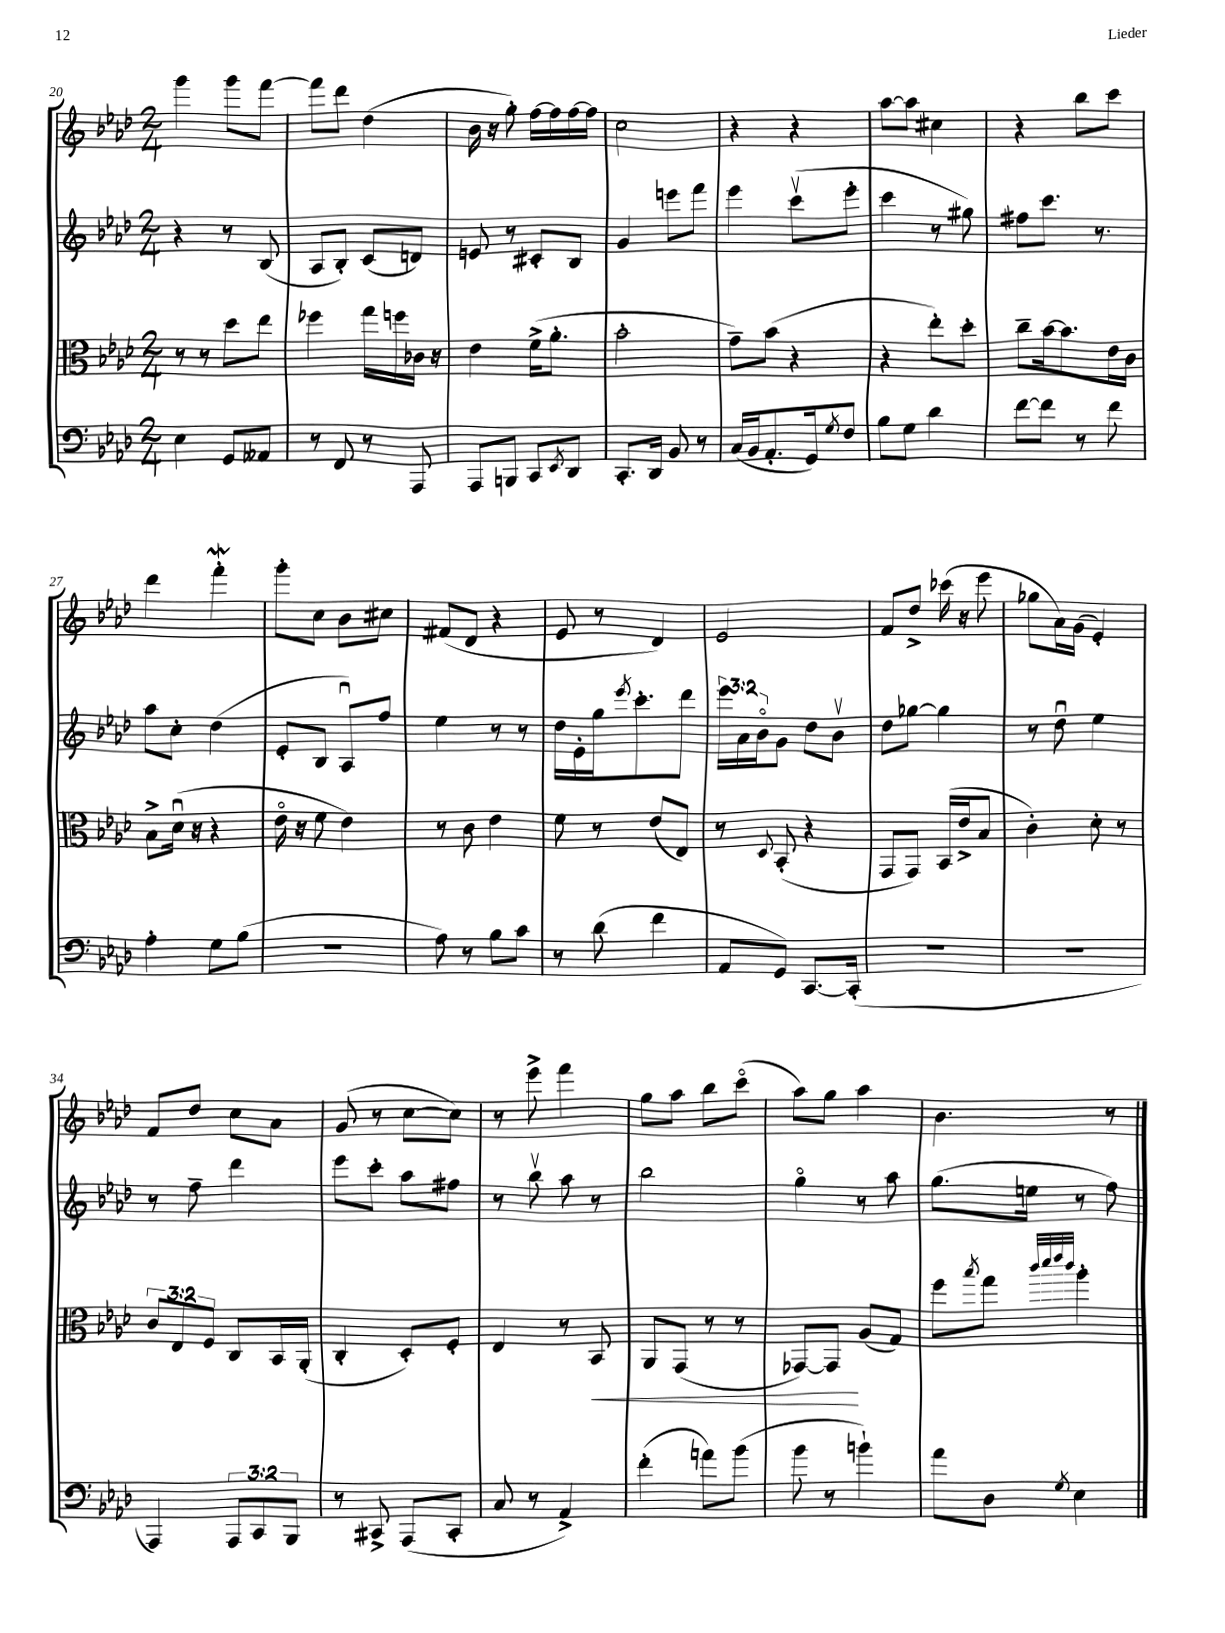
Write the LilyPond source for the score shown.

<<
\new StaffGroup <<
\new Staff = "s0" {
    \clef treble \key aes \major \numericTimeSignature \time 2/4
    g'''4 g'''8 f'''8~ |
    f'''8 des'''8 des''4( |
    bes'16 r16 g''8-.) f''16~ f''16 f''16~ f''16 |
    c''2 |
    r4 r4 |
    aes''8~ aes''8 cis''4 |
    r4 bes''8 c'''8 |
    des'''4 f'''4-.\mordent |
    g'''8-. c''8 bes'8 cis''8 |
    fis'8( des'8 r4 |
    ees'8 r8 des'4) |
    ees'2 |
    f'8 des''8-> ces'''16( r16 ees'''8 |
    ges''8 aes'16) g'16( ees'4-.) |
    f'8 des''8 c''8 aes'8 |
    g'8( r8 c''8~ c''8) |
    r8 ees'''8-> f'''4 |
    g''8 aes''8 bes''8 c'''8\flageolet( |
    aes''8) g''8 aes''4 |
    bes'4. r8 \bar "|." |
}
\new Staff = "s1" {
    \clef treble \key aes \major \numericTimeSignature \time 2/4 \override Staff.TupletNumber.text = #tuplet-number::calc-fraction-text
    r4 r8 bes8( |
    aes8 bes8-.) c'8( d'8) |
    e'8 r8 cis'8-. bes8 |
    g'4 e'''8 f'''8 |
    ees'''4 c'''8\upbow( ees'''8-. |
    c'''4 r8 gis''8) |
    fis''8 c'''8. r8. |
    aes''8 c''8-. des''4( |
    ees'8-. bes8 aes8\downbow) f''8 |
    ees''4 r8 r8 |
    des''16 ees'16-. g''16 \acciaccatura { ees'''8 } c'''8.-. des'''8 |
    \tuplet 3/2 { ees'''16 aes'16 bes'16\flageolet } g'8 des''8 bes'8\upbow |
    des''8 ges''8~ ges''4 |
    r8 des''8\downbow ees''4 |
    r8 f''8-- des'''4 |
    ees'''8 c'''8-. aes''8 fis''8 |
    r8 bes''8\upbow aes''8 r8 |
    bes''2 |
    g''4\flageolet r8 aes''8 |
    g''8.( e''16 r8 f''8) \bar "|." |
}
\new Staff = "s2" {
    \clef alto \key aes \major \numericTimeSignature \time 2/4 \override Staff.TupletNumber.text = #tuplet-number::calc-fraction-text
    r8 r8 des''8 ees''8 |
    fes''4 g''16 f''16 ces'16 r16 |
    ees'4 f'16->( aes'8.-. |
    bes'2-. |
    g'8--) bes'8( r4 |
    r4 ees''8-.) des''8-. |
    c''8-- bes'16~ bes'8. ees'16 c'16 |
    bes8-> des'16\downbow( r16 r4 |
    ees'16\flageolet r16 f'8 ees'4) |
    r8 c'8 ees'4 |
    f'8 r8 ees'8( ees8) |
    r8 \appoggiatura { des8 } bes,8-.( r4 |
    g,8 g,8) bes,16( ees'16-> bes8 |
    c'4-.) des'8-. r8 |
    \tuplet 3/2 { c'8 ees8 f8 } c8 bes,16 aes,16-.( |
    c4-. des8-.) f8-. |
    ees4 r8 bes,8\< |
    aes,8 g,8( r8 r8 |
    ges,8~) ges,8\! aes8( g8) |
    f''8 \acciaccatura { bes''8 } g''8 \grace { c'''32 des'''32 ees'''32 c'''32 } aes''4-. \bar "|." |
}
\new Staff = "s3" {
    \clef bass \key aes \major \numericTimeSignature \time 2/4 \override Staff.TupletNumber.text = #tuplet-number::calc-fraction-text
    ees4 g,8 aeses,8 |
    r8 f,8 r8 aes,,8 |
    aes,,8 b,,8 c,8 \acciaccatura { ees,8 } des,8 |
    c,8.-. des,16 bes,8 r8 |
    c16( bes,16 aes,8.-. g,16) \acciaccatura { g8 } f8 |
    bes8 g8 des'4 |
    f'8~ f'8 r8 f'8 |
    aes4-. g8 bes8( |
    r2 |
    aes8) r8 bes8 c'8 |
    r8 des'8( f'4 |
    aes,8 g,8) c,8.~ c,16-.( |
    R2 |
    r2 |
    aes,,4) \tuplet 3/2 { aes,,8 c,8 bes,,8 } |
    r8 cis,8-> aes,,8( cis,8-. |
    c8 r8 aes,4->) |
    f'4-.( a'8) bes'8( |
    bes'8 r8 b'4-!) |
    aes'8 des8 \acciaccatura { g8 } ees4 \bar "|." |
}
>>
>>
\layout { \context { \Score currentBarNumber = #20 } }
